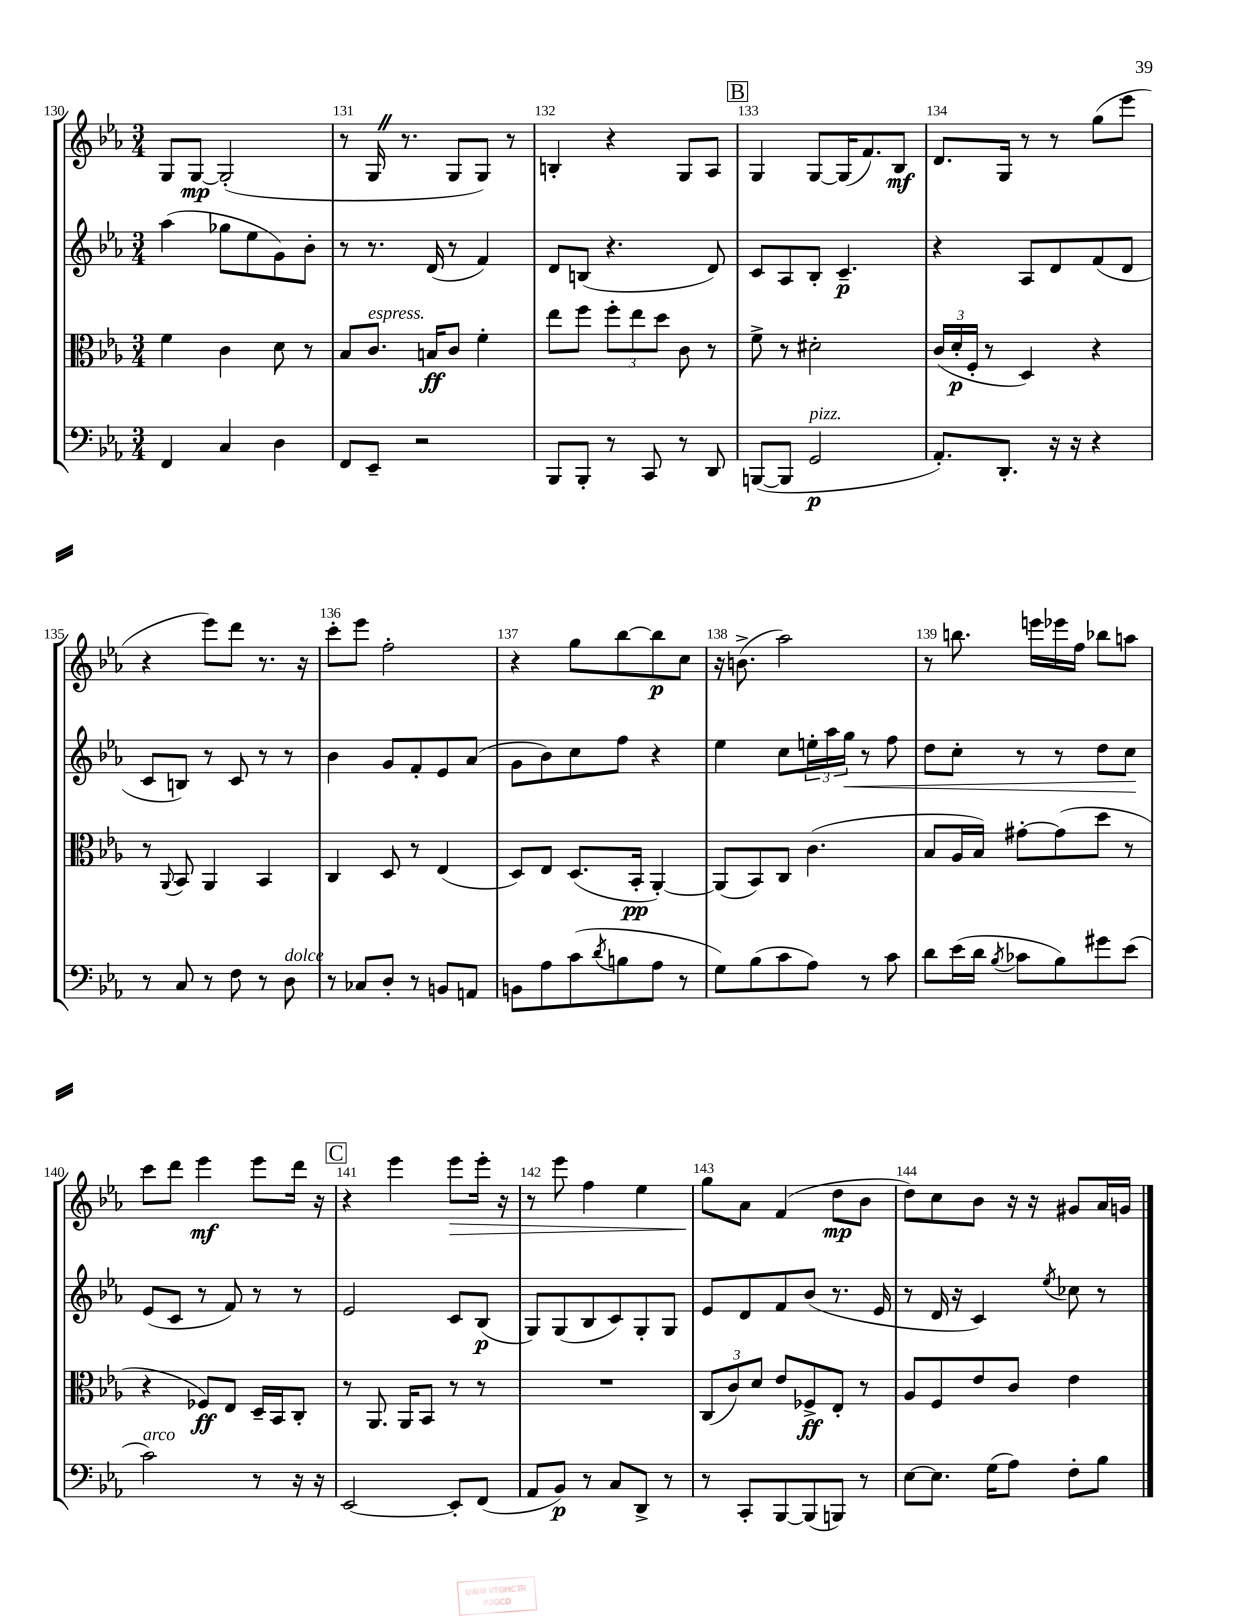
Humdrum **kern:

**kern	**kern	**kern	**kern
*staff4	*staff3	*staff2	*staff1
*clefF4	*clefC3	*clefG2	*clefG2
*k[b-e-a-]	*k[b-e-a-]	*k[b-e-a-]	*k[b-e-a-]
*M3/4	*M3/4	*M3/4	*M3/4
4FF	4f	(4aa-	8G
.	.	.	[8G
4C	4c	8gg-	(2G']
.	.	8ee-	.
4D	8d	8g)	.
.	8r	8b-'	.
=	=	=	=
8FF	8B-	8r	8r
8EE-~	8.c	8.r	16G
.	.	.	8.r
2r	.	.	.
.	16B	(16d	.
.	8c	8r	8G
.	4f'	4f)	8G)
.	.	.	8r
=	=	=	=
8BBB-	8ee-	8d	4B'
8BBB-'	8ff	(8B	.
8r	12ff'	4.r	4r
.	12ee-	.	.
8CC	.	.	.
.	12dd	.	.
8r	8c	.	8G
8DD	8r	8d)	8A-
=	=	=	=
([8BBB	8f^	8c	4G
8BBB]	8r	8A-	.
2GG	2d#'	8B-'	[8G
.	.	4.c~	(16G]
.	.	.	8.f)
.	.	.	8B-
=	=	=	=
8.AA-')	(24c	4r	8.d
.	24d'	.	.
.	24F'	.	.
.	8r	.	.
8.DD'	.	.	16G
.	4D)	8A-	8r
16r	.	8d	8r
16r	.	.	.
4r	4r	(8f	(8gg
.	.	8d	8eee-
=	=	=	=
8r	8r	8c	4r
.	8qqAA-	.	.
8C	8BB-	8B)	.
8r	4AA-	8r	8eee-)
8F	.	8c	8ddd
8r	4BB-	8r	8.r
8D	.	8r	.
.	.	.	16r
=	=	=	=
8r	4C	4b-	8ccc'
8C-	.	.	8eee-
8D'	8D	8g	2ff'
8r	8r	8f'	.
8BB	(4E-	8e-	.
8AA	.	(8a-	.
=	=	=	=
8BB	8D)	8g	4r
8A-	8E-	8b-)	.
(8c	(8.D	8cc	8gg
8qd	.	.	.
8B	.	8ff	[8bb-
.	16BB-'	.	.
8A-	[4AA-')	4r	8bb-]
8r	.	.	8cc
=	=	=	=
8G)	(8AA-]	4ee-	16r
.	.	.	(8.b^
(8B-	8BB-)	.	.
8c	8C	8cc	2aa-)
8A-)	(4.c	24ee'	.
.	.	24aa-	.
.	.	24gg	.
8r	.	8r	.
8c	.	8ff	.
=	=	=	=
8d	8B-	8dd	8r
(16e-	16A-	8cc'	8.bb
16d	16B-)	.	.
8qB-	.	.	.
8c-	[8g#'	8r	.
.	.	.	16eee
8B-)	(8g#]	8r	16eee-
.	.	.	16ff
8g#	8dd	8dd	8bb-
(8e-	8r	8cc	8aa
=	=	=	=
2c)	4r	(8e-	8ccc
.	.	8c	8ddd
.	8F-)	8r	4eee-
.	8E-	8f)	.
8r	16D~	8r	8eee-
.	16BB-	.	.
16r	8C'	8r	16ddd
16r	.	.	16r
=	=	=	=
[2EE-	8r	2e-	4r
.	8.AA-	.	.
.	.	.	4eee-
.	16AA-	.	.
.	8BB-	.	.
8EE-']	8r	8c	8eee-
(8FF	8r	(8B-	16eee-'
.	.	.	16r
=	=	=	=
8AA-	2.r	8G)	8r
8BB-)	.	(8G	8eee-
8r	.	8B-	4ff
8C	.	8c)	.
8DD^	.	8G'	4ee-
8r	.	8G	.
=	=	=	=
8r	(12C	8e-	8gg
.	12c)	.	.
8CC'	.	8d	8a-
.	12d	.	.
[8BBB-	8e-	8f	(4f
(8BBB-]	8F-^	(8b-	.
8BBB)	8E-'	8.r	8dd
8r	8r	.	8b-
.	.	16e-	.
=	=	=	=
[8E-	8A-	8r	8dd)
8.E-]	8F	16d	8cc
.	.	16r	.
.	8e-	4c)	8b-
(16G	.	.	.
8A-)	8c	.	16r
.	.	.	16r
.	.	8qee-	.
8F'	4e-	8cc-	8g#
8B-	.	8r	16a-
.	.	.	16g
==	==	==	==
*-	*-	*-	*-
